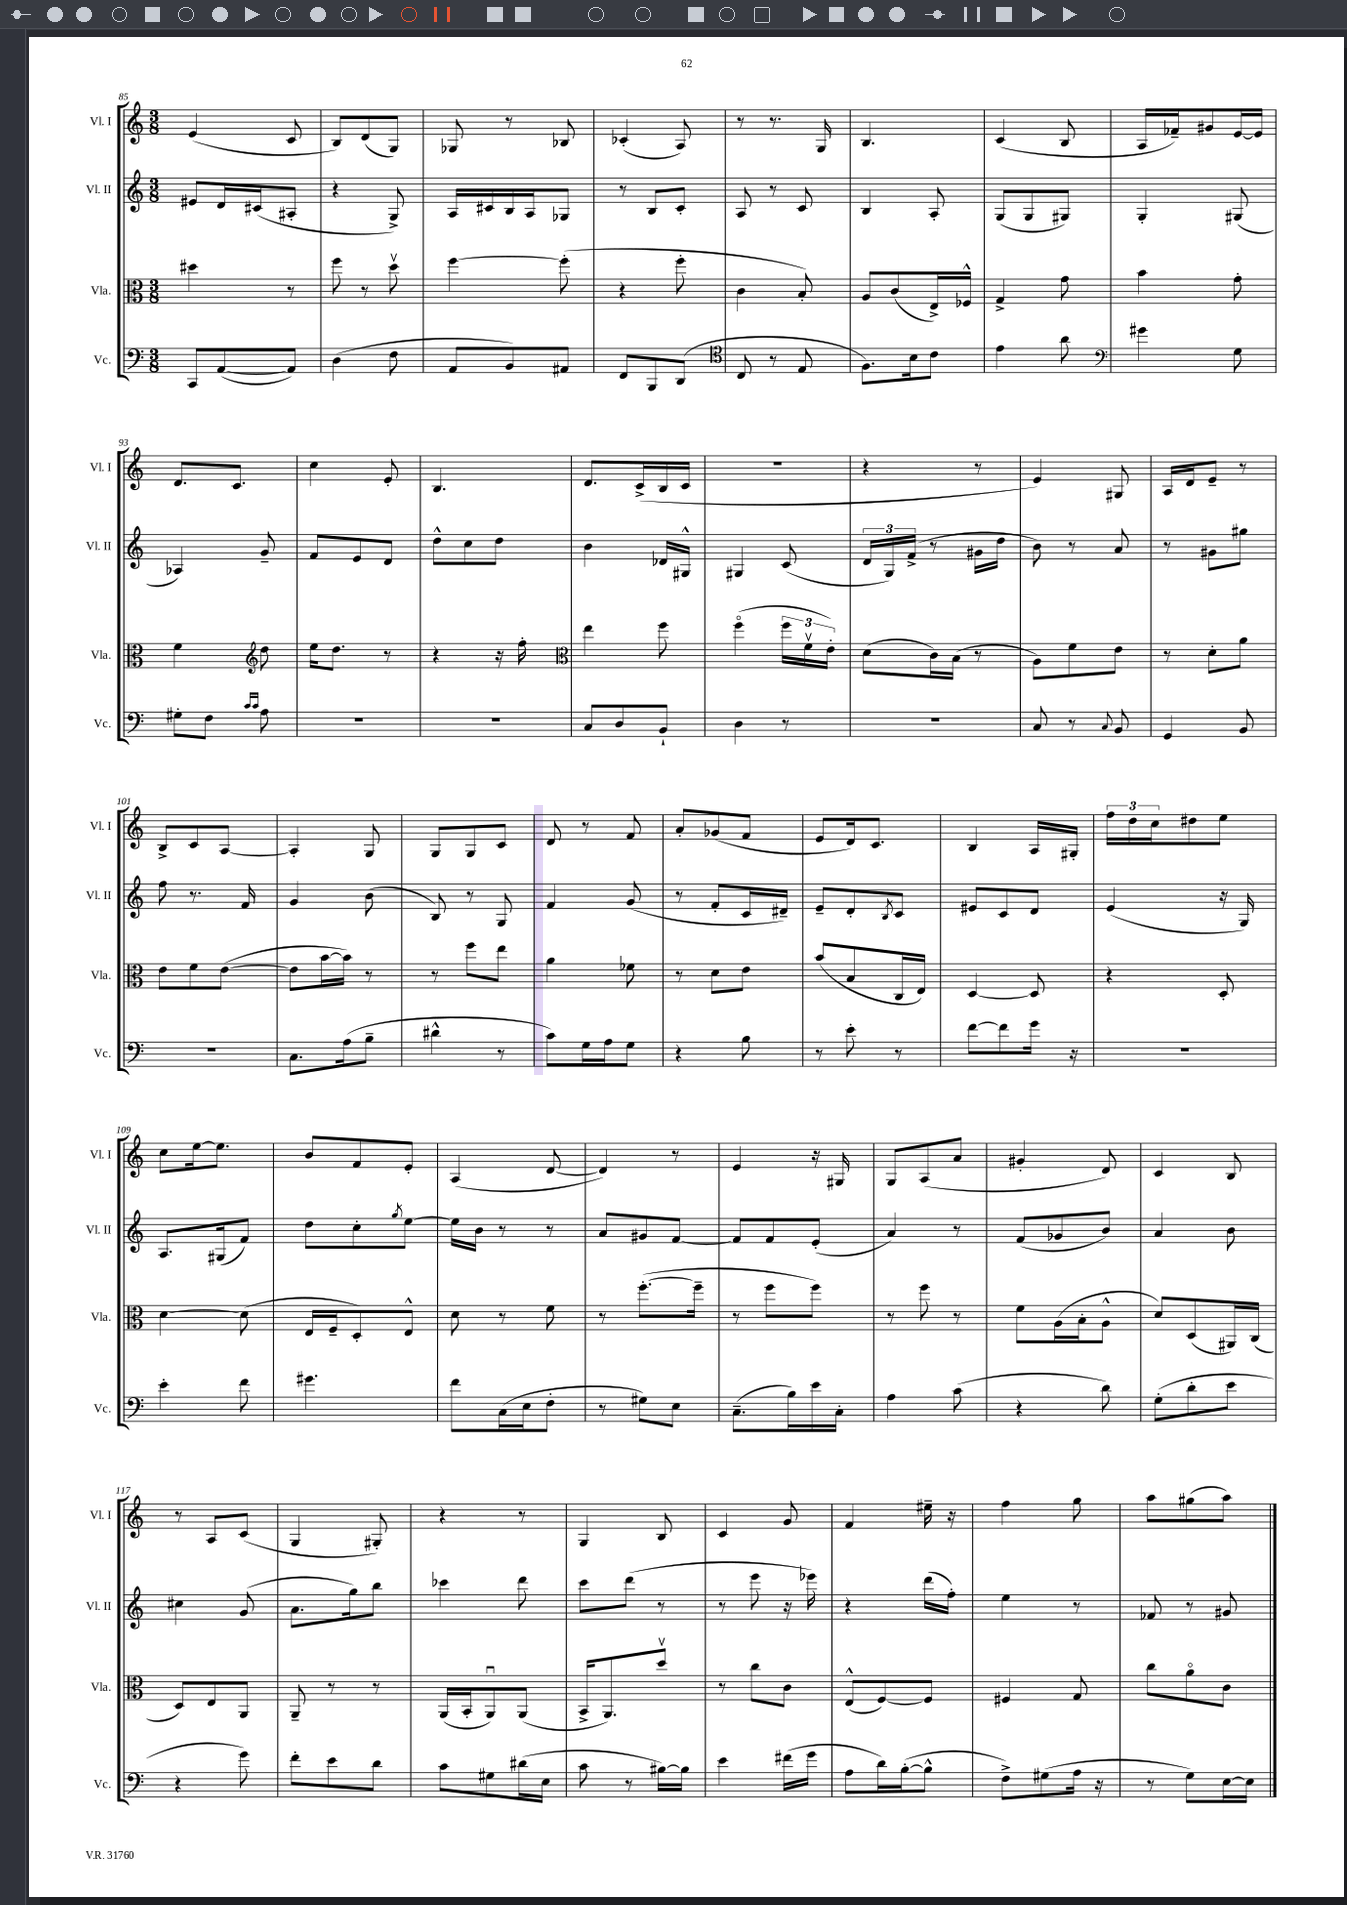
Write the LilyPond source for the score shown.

<<
\new StaffGroup <<
\new Staff = "s0" \with { instrumentName = "Vl. I" shortInstrumentName = "Vl. I" } {
    \clef treble \key c \major \numericTimeSignature \time 3/8
    e'4( c'8 |
    b8) d'8( g8) |
    ges8 r8 bes8 |
    ces'4-.( a8) |
    r8 r8. g16 |
    b4. |
    c'4( b8 |
    a16 fes'16--) gis'8 e'16~ e'16 |
    d'8. c'8. |
    c''4 e'8-. |
    b4. |
    d'8. c'16->( b16 c'16 |
    R4. |
    r4 r8 |
    e'4) gis8 |
    a16 d'16 e'8-- r8 |
    b8-> c'8 a8~ |
    a4-. g8 |
    g8 g8 c'8 |
    d'8 r8 f'8 |
    a'8-. ges'8( f'8 |
    e'8 d'16) c'8. |
    b4 a16 gis16-. |
    \tuplet 3/2 { f''16 d''16 c''16 } dis''8 e''8 |
    c''8 e''16~ e''8. |
    b'8 f'8 e'8-. |
    a4( d'8~ |
    d'4) r8 |
    e'4 r16 gis16 |
    g8 a8( a'8 |
    gis'4-. d'8) |
    c'4 b8 |
    r8 a8 c'8( |
    g4 gis8-.) |
    r4 r8 |
    g4 b8 |
    c'4 g'8 |
    f'4 eis''16-- r16 |
    f''4 g''8 |
    a''8 gis''8( a''8) \bar "|." |
}
\new Staff = "s1" \with { instrumentName = "Vl. II" shortInstrumentName = "Vl. II" } {
    \clef treble \key c \major \numericTimeSignature \time 3/8
    eis'8 d'16 cis'16( ais8-. |
    r4 g8->) |
    a16 cis'16 b16 a16 ges8 |
    r8 b8 c'8-. |
    a8 r8 c'8 |
    b4 a8-. |
    g8( g8 gis8) |
    g4-. gis8( |
    aes4) g'8-- |
    f'8 e'8 d'8 |
    d''8-^ c''8 d''8 |
    b'4 des'16 gis16-^ |
    gis4 c'8( |
    \tuplet 3/2 { d'16 g16) f'16->( } r8 gis'16 d''16 |
    b'8) r8 a'8 |
    r8 gis'8 gis''8 |
    f''8 r8. f'16 |
    g'4 b'8( |
    b8) r8 g8 |
    f'4 g'8( |
    r8 f'8-. c'16 dis'16--) |
    e'8-- d'8-. \acciaccatura { b8 } c'8 |
    eis'8 c'8 d'8 |
    e'4( r16 g16) |
    a8. gis16( f'8) |
    d''8 c''8-. \acciaccatura { g''8 } e''8~ |
    e''16 b'16 r8 r8 |
    a'8 gis'8 f'8~ |
    f'8 f'8 e'8-.( |
    a'4) r8 |
    f'8( ges'8 b'8) |
    a'4 b'8 |
    cis''4 g'8( |
    a'8. g''16) b''8 |
    ces'''4 d'''8 |
    c'''8 d'''8( r8 |
    r8 e'''8 r16 ees'''16) |
    r4 d'''16( f''16-.) |
    e''4 r8 |
    fes'8 r8 gis'8 \bar "|." |
}
\new Staff = "s2" \with { instrumentName = "Vla." shortInstrumentName = "Vla." } {
    \clef alto \key c \major \numericTimeSignature \time 3/8
    dis''4 r8 |
    f''8 r8 d''8\upbow |
    f''4~ f''8-.( |
    r4 f''8-. |
    c'4 b8-.) |
    a8 c'8( e16->) fes16-^ |
    g4-> g'8 |
    b'4 g'8-. |
    f'4 \clef treble d''8 |
    e''16 d''8. r8 |
    r4 r16 f''16-. |
    \clef alto e''4 f''8 |
    f''4\flageolet( \tuplet 3/2 { f''16 f'16\upbow e'16-.) } |
    d'8( c'16) b16( r8 |
    a8) f'8 e'8 |
    r8 d'8-. a'8 |
    e'8 f'8 e'8~( |
    e'8 b'16~ b'16) r8 |
    r8 f''8 e''8 |
    a'4 fes'8 |
    r8 d'8 e'8 |
    b'8( b8 c16 e16) |
    d4~ d8 |
    r4 d8-. |
    d'4~ d'8( |
    e16 f16-- d8-.) e8-^ |
    d'8 r8 f'8 |
    r8 f''8.~-.( f''16-- |
    r8 f''8 f''8) |
    r8 f''8 r8 |
    f'8 a16( b16-. a8-^ |
    d'8) d8( ais,16) c16( |
    d8) e8 a,8 |
    a,8-- r8 r8 |
    a,16( b,16-. a,8\downbow) a,8( |
    b,16-> a,8.) d''8\upbow |
    r8 c''8 c'8 |
    e8-^( f8~) f8 |
    fis4 g8 |
    c''8 a'8\flageolet c'8 \bar "|." |
}
\new Staff = "s3" \with { instrumentName = "Vc." shortInstrumentName = "Vc." } {
    \clef bass \key c \major \numericTimeSignature \time 3/8
    c,8 a,8~( a,8) |
    d4( f8 |
    a,8 b,8) ais,8 |
    f,8 b,,8 d,8( |
    \clef tenor c8 r8 e8 |
    f8.) b16 c'8 |
    e'4 a'8 |
    \clef bass gis'4 g8 |
    gis8-. f8 \grace { c'16 c'16 } a8 |
    R4. |
    R4. |
    c8 d8 b,8-! |
    d4 r8 |
    R4. |
    c8 r8 \appoggiatura { c8 } b,8 |
    g,4 b,8 |
    R4. |
    c8. a16( b8-- |
    dis'4-^ r8 |
    c'8) g16 a16 g8 |
    r4 b8 |
    r8 e'8-. r8 |
    f'8~ f'8 g'16 r16 |
    R4. |
    e'4-. f'8 |
    gis'4. |
    f'8 c16( e16 f8-. |
    r8 gis8) e8 |
    c8.--( b16) e'16 c16-. |
    a4 c'8( |
    r4 d'8) |
    g8-.( d'8-. e'8 |
    r4 g'8) |
    f'8-. e'8 d'8 |
    c'8 gis8 dis'16( e16 |
    c'8 r8 bis16~) bis16 |
    e'4 fis'16( g'16 |
    a8 d'16) b16~-.( b8-^ |
    f8->) gis8( a16 r16 |
    r8 g8) e16~ e16 \bar "|." |
}
>>
>>
\layout { \context { \Score currentBarNumber = #85 } }
